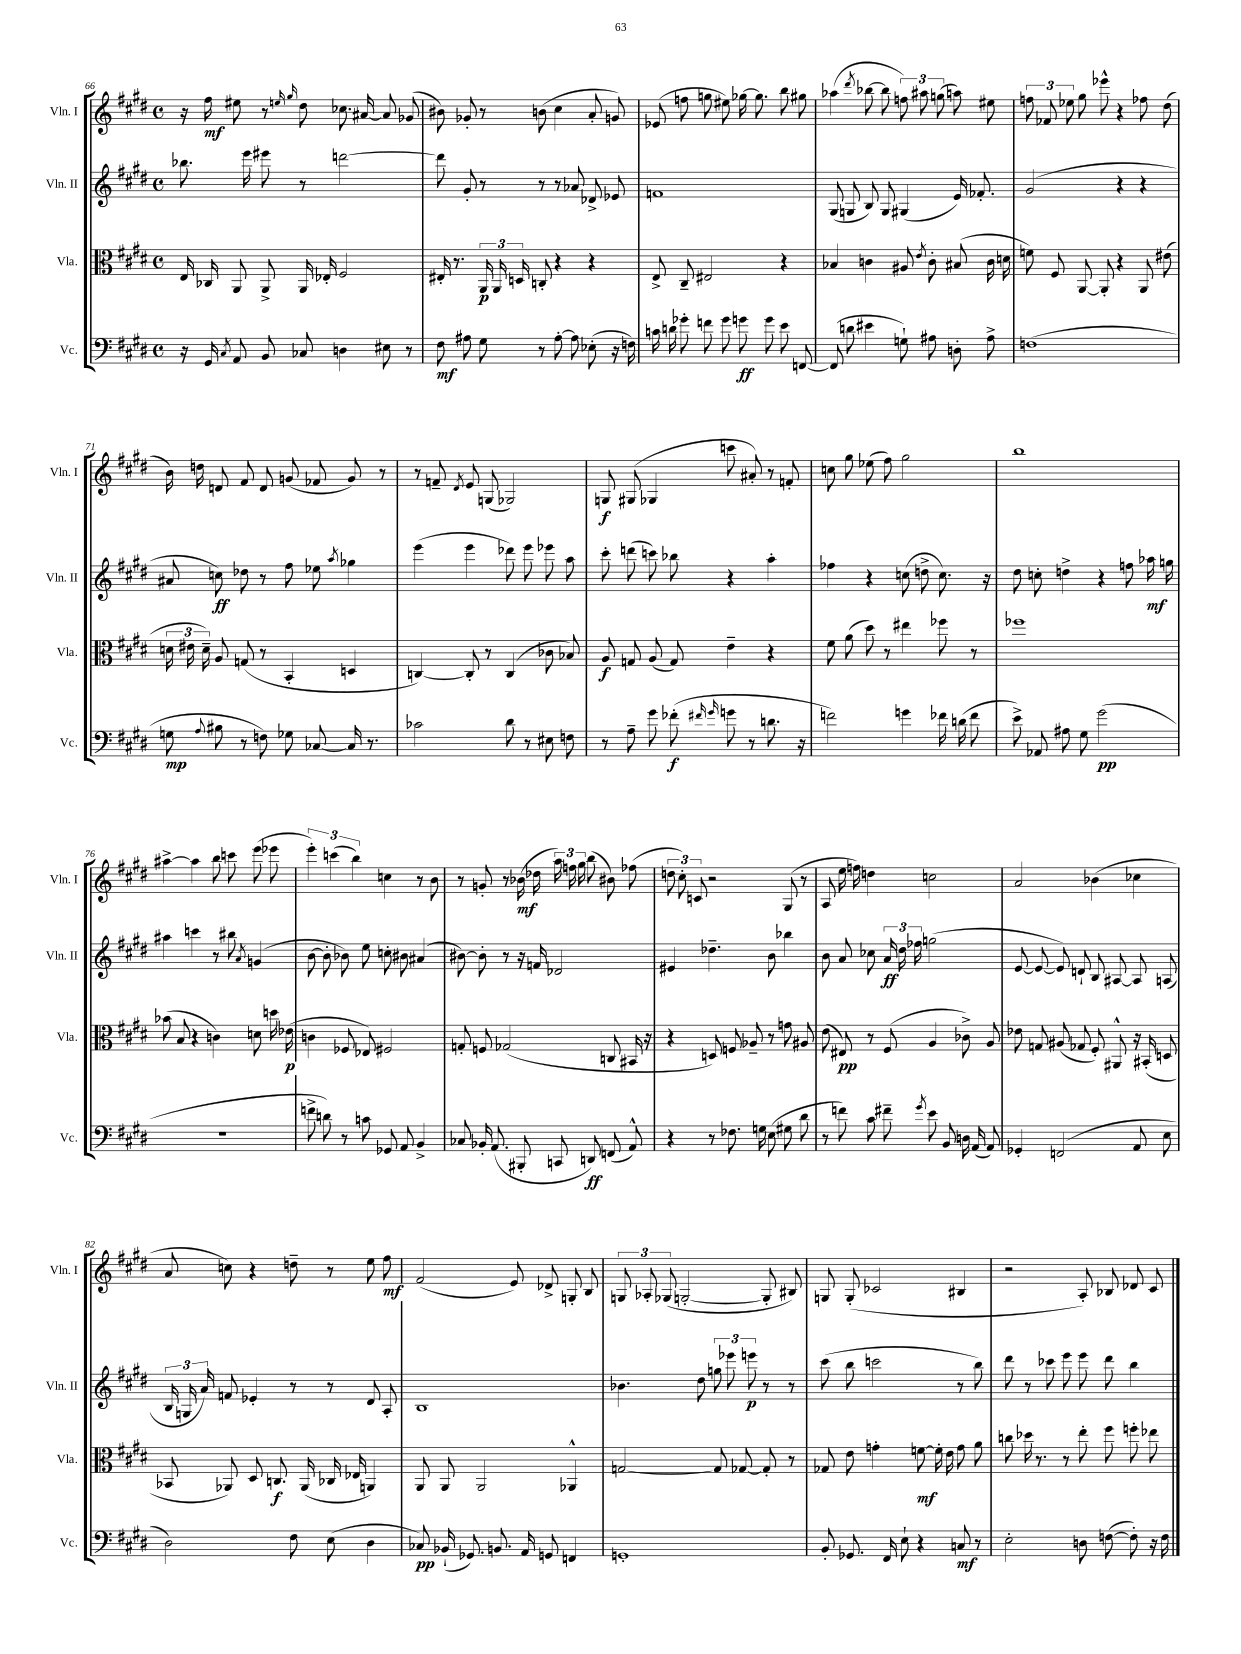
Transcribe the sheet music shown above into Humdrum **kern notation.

**kern	**dynam	**kern	**dynam	**kern	**dynam	**kern	**dynam
*part4	*part4	*part3	*part3	*part2	*part2	*part1	*part1
*staff4	*staff4	*staff3	*staff3	*staff2	*staff2	*staff1	*staff1
*I"Vc.	*	*I"Vla.	*	*I"Vln. II	*	*I"Vln. I	*
*I'Vc.	*	*I'Vla.	*	*I'Vln. II	*	*I'Vln. I	*
*clefF4	*	*clefC3	*	*clefG2	*	*clefG2	*
*k[f#c#g#d#]	*	*k[f#c#g#d#]	*	*k[f#c#g#d#]	*	*k[f#c#g#d#]	*
*M4/4	*	*M4/4	*	*M4/4	*	*M4/4	*
*met(c)	*	*met(c)	*	*met(c)	*	*met(c)	*
=66	=66	=66	=66	=66	=66	=66	=66
16r	.	16E/	.	8.bb-X\	.	16r	.
16GG#/	.	16C-X/	.	.	.	16ff#\	mf
8qC#/	.	.	.	.	.	.	.
8AA/	.	8AA/	.	.	.	8ee#X\	.
.	.	.	.	16eee\	.	.	.
8BB/	.	8AA^/	.	8eee#X\	.	8r	.
.	.	.	.	.	.	16qqeen/	.
.	.	.	.	.	.	16qqgg#/	.
8C-X/	.	16AA/	.	8r	.	8dd#\	.
.	.	16E-X'/	.	.	.	.	.
4Dn\	.	2F#/	.	[2dddn\	.	8.cc-X\	.
.	.	.	.	.	.	[16a#X/	.
8E#X\	.	.	.	.	.	8a#/]	.
8r	.	.	.	.	.	(8g-X/	.
=67	=67	=67	=67	=67	=67	=67	=67
8F#\	mf	16E#X'/	.	8ddd\]	.	8b#X\)	.
.	.	8.r	.	.	.	.	.
8A#X\	.	.	.	8g#'/	.	8g-X'/	.
8G#\	.	24AA/	p	8r	.	8r	.
.	.	24AA/	.	.	.	.	.
.	.	24Dn/	.	.	.	.	.
8r	.	8Cn'/	.	8r	.	(8bn\	.
[8A#'\	.	4r	.	8r	.	4cc#\	.
8A#\]	.	.	.	8a-X/	.	.	.
(8E-X'\	.	4r	.	8d-X^/	.	8a'/	.
16r	.	.	.	8e-X/	.	8gn/)	.
16Fn\)	.	.	.	.	.	.	.
=68	=68	=68	=68	=68	=68	=68	=68
16cn\	.	8E^/	.	1fn	.	(8e-X/	.
16dn\	.	.	.	.	.	.	.
8g-X'\	.	8C#~/	.	.	.	8ffn\	.
8fn\	.	2E#X/	.	.	.	8ggn\	.
8g-\	.	.	.	.	.	8ee#X\)	.
8gn\	ff	.	.	.	.	[16gg-X\	.
.	.	.	.	.	.	8.gg-\]	.
8g\	.	.	.	.	.	.	.
8e\	.	4r	.	.	.	8bb\	.
[8FFn/	.	.	.	.	.	8gg#X\	.
=69	=69	=69	=69	=69	=69	=69	=69
(8FF/]	.	4B-X/	.	(8G#/	.	(4aa-X\	.
8dn\	.	.	.	8Gn/	.	.	.
.	.	.	.	.	.	8qddd#/	.
4e#X\	.	4cn\	.	8B/)	.	[8bb-X\	.
.	.	.	.	8G/	.	8bb-\]	.
8Gn`\)	.	8A#X/	.	(4G#X/	.	12ffn\)	.
.	.	.	.	.	.	12aa#X\	.
.	.	8qe/	.	.	.	.	.
8A#X\	.	8c'\	.	.	.	.	.
.	.	.	.	.	.	(12ggn\	.
8Dn'\	.	(8B#X/	.	16e/)	.	8aan\)	.
.	.	.	.	8.f-X'/	.	.	.
8A#^\	.	16c\	.	.	.	8ee#X\	.
.	.	16dn\	.	.	.	.	.
=70	=70	=70	=70	=70	=70	=70	=70
(1Fn	.	8fn\)	.	(2g#/	.	12ffn\	.
.	.	.	.	.	.	12f-X/	.
.	.	8F#/	.	.	.	.	.
.	.	.	.	.	.	12ee-X\	.
.	.	[8AA/	.	.	.	8gg#\	.
.	.	8AA'/]	.	.	.	8eee-X^^\	.
.	.	4r	.	4r	.	4r	.
.	.	8AA/	.	4r	.	8ff-X\	.
.	.	(8e#X\	.	.	.	(8dd#\	.
!!LO:LB:g=z
=71	=71	=71	=71	=71	=71	=71	=71
8Gn\	mp	24dn\	.	8a#X/	.	16b\)	.
.	.	24e#X\	.	.	.	.	.
.	.	.	.	.	.	16ddn\	.
.	.	24d~\)	.	.	.	.	.
8qqA/	.	.	.	.	.	.	.
8B#X\	.	8A/	.	8ccn\)	ff	8dn/	.
8r	.	(8Gn/	.	8dd-X\	.	8f#/	.
8Fn\)	.	8r	.	8r	.	8d/	.
8G-X\	.	4BB'/	.	8ff#\	.	(8gn/	.
[8C-X/	.	.	.	8ee-X\	.	8f-X/	.
.	.	.	.	8qaa/	.	.	.
16C-/]	.	4Dn/	.	4gg-X\	.	8g/)	.
8.r	.	.	.	.	.	.	.
.	.	.	.	.	.	8r	.
=72	=72	=72	=72	=72	=72	=72	=72
2c-X\	.	[4Cn/)	.	(4eee\	.	8r	.
.	.	.	.	.	.	8fn~/	.
.	.	.	.	.	.	8qd#/	.
.	.	8C'/]	.	4eee\	.	8e/	.
.	.	8r	.	.	.	(8Gn/	.
8d#\	.	(4C/	.	8ddd-X\)	.	2G-X/)	.
8r	.	.	.	8eee\	.	.	.
8E#X\	.	8c-X\	.	8eee-X\	.	.	.
8Fn\	.	8B-X/)	.	8aa\	.	.	.
=73	=73	=73	=73	=73	=73	=73	=73
8r	.	8A/	f	8ccc#'\	.	8Gn/	f
8A~\	.	8Gn/	.	(8dddn\	.	(8G#X/	.
8g#\	.	(8A/	.	8cccn\)	.	4G-X/	.
(8f-X'\	f	8G/)	.	8bb-X\	.	.	.
16qqf#X/	.	.	.	.	.	.	.
16qqg#/	.	.	.	.	.	.	.
8gn\	.	4e~\	.	4r	.	8cccn\	.
8r	.	.	.	.	.	8a#X'/)	.
8.dn\	.	4r	.	4aa'\	.	8r	.
.	.	.	.	.	.	8fn'/	.
16r	.	.	.	.	.	.	.
=74	=74	=74	=74	=74	=74	=74	=74
2fn\)	.	8f#\	.	4ff-X\	.	8ccn\	.
.	.	(8a\	.	.	.	8gg#\	.
.	.	8dd#\)	.	4r	.	(8ee-X\	.
.	.	8r	.	.	.	8ff#\)	.
4gn\	.	4ee#X\	.	(8ccn\	.	2gg#\	.
.	.	.	.	8ddn^\	.	.	.
16f-X\	.	8ff-X\	.	8.cc\)	.	.	.
(16dn\	.	.	.	.	.	.	.
8f-\	.	8r	.	.	.	.	.
.	.	.	.	16r	.	.	.
=75	=75	=75	=75	=75	=75	=75	=75
8e^\)	.	1ff-X	.	8dd#\	.	1bb	.
8AA-X/	.	.	.	8ccn'\	.	.	.
8A#X\	.	.	.	4ddn^\	.	.	.
8G#\	.	.	.	.	.	.	.
(2g#\	pp	.	.	4r	.	.	.
.	.	.	.	8ffn\	.	.	.
.	.	.	.	16aa-X\	mf	.	.
.	.	.	.	16ggn\	.	.	.
!!LO:LB:g=z
=76	=76	=76	=76	=76	=76	=76	=76
1r	.	(8b-X\	.	4aa#X\	.	[4aa#X^\	.
.	.	8B/	.	.	.	.	.
.	.	4r	.	4cccn\	.	4aa#\]	.
.	.	4cn\)	.	8r	.	8bb\	.
.	.	.	.	8bb#X\	.	8cccn\	.
.	.	.	.	8qa/	.	.	.
.	.	8dn\	.	(4gn/	.	(8eee\	.
.	.	16ddn\	.	.	.	8eee-X\	.
.	.	(16e-X\	p	.	.	.	.
=77	=77	=77	=77	=77	=77	=77	=77
8fn^\	.	4cn\	.	[8b\	.	6eee'\)	.
8dn\)	.	.	.	8b'\]	.	.	.
.	.	.	.	.	.	(6cccn\	.
8r	.	8F-X/	.	8b-X\)	.	.	.
.	.	.	.	.	.	6bb\)	.
8cn\	.	8E-X/)	.	8ee\	.	.	.
8GG-X/	.	2F#X/	.	8ccn'\	.	4ccn\	.
8AA/	.	.	.	8b#X\	.	.	.
4BB^/	.	.	.	(4a#X/	.	8r	.
.	.	.	.	.	.	8b\	.
=78	=78	=78	=78	=78	=78	=78	=78
8C-X/	.	8Gn'/	.	[8b#X\)	.	8r	.
16BB-X'/	.	8Fn/	.	8b#'\]	.	8gn'/	.
(8.AA/	.	.	.	.	.	.	.
.	.	(2G-X/	.	8r	.	8r	.
8BBB#X'/	.	.	.	16r	.	(16b-X\	mf
.	.	.	.	16fn/	.	16dd-X\	.
8CCn/	.	.	.	2d-X/	.	24aa\)	.
.	.	.	.	.	.	24ffn\	.
.	.	.	.	.	.	24gg#\	.
8DDn/)	ff	.	.	.	.	(8bb\	.
(8FFn/	.	8Cn/	.	.	.	8b#X\)	.
8AA^^/)	.	16BB#X/	.	.	.	(8ff-X\	.
.	.	16r	.	.	.	.	.
=79	=79	=79	=79	=79	=79	=79	=79
4r	.	4r	.	4e#X/	.	12ddn\	.
.	.	.	.	.	.	12cc#'\)	.
.	.	.	.	.	.	12cn/	.
8r	.	8Dn/)	.	4.dd-X~\	.	2r	.
8.F-X\	.	8Fn/	.	.	.	.	.
.	.	8A-X~/	.	.	.	.	.
16Gn\	.	.	.	.	.	.	.
(8E\	.	8r	.	8b\	.	.	.
8G#X\	.	8gn\	.	4bb-X\	.	(8G#/	.
8d#\	.	8A#X/	.	.	.	8r	.
=80	=80	=80	=80	=80	=80	=80	=80
8r	.	(8e\	.	8b\	.	8A/	.
8fn\)	.	8E#X/)	pp	8a/	.	16ee\	.
.	.	.	.	.	.	16ffn\)	.
8c#\	.	8r	.	8cc-X\	.	4ddn\	.
8f#X~\	.	(8F#/	.	24a/	ff	.	.
.	.	.	.	24dd#\	.	.	.
.	.	.	.	24ff-X\	.	.	.
8qg#/	.	.	.	.	.	.	.
8e\	.	4A/	.	(2ggn\	.	2ccn\	.
8BB/	.	.	.	.	.	.	.
16Dn\	.	8c-X^\)	.	.	.	.	.
(16AA/	.	.	.	.	.	.	.
8AA/)	.	8A/	.	.	.	.	.
=81	=81	=81	=81	=81	=81	=81	=81
4GG-X'/	.	8e-X\	.	[8e/	.	2a/	.
.	.	8Gn/	.	8e/_	.	.	.
(2FFn/	.	(8A#X/	.	8e/])	.	.	.
.	.	8G-X/	.	8dn`/	.	.	.
.	.	8F#'/)	.	8B/	.	(4b-X\	.
.	.	8AA#X^^/	.	[8A#X/	.	.	.
8AA/	.	16r	.	8A#/]	.	4cc-X\	.
.	.	(16BB#X'/	.	.	.	.	.
8E\	.	8Dn/	.	(8An/	.	.	.
!!LO:LB:g=z
=82	=82	=82	=82	=82	=82	=82	=82
2D#\)	.	8BB-X/	.	24B/	.	8a/	.
.	.	.	.	24Gn/	.	.	.
.	.	.	.	24a/)	.	.	.
.	.	8AA-X/)	.	8fn/	.	8ccn\)	.
.	.	8D#/	.	4e-X'/	.	4r	.
.	.	8.Cn/	f	.	.	.	.
8F#\	.	.	.	8r	.	8ddn~\	.
.	.	(16AA-/	.	.	.	.	.
(8E\	.	16C-X/	.	8r	.	8r	.
.	.	16E-X/	.	.	.	.	.
4D#\	.	4AAn/)	.	8d#/	.	8ee\	.
.	.	.	.	8A'/	.	8ff#\	mf
=83	=83	=83	=83	=83	=83	=83	=83
8C-X/)	pp	8AA/	.	1B	.	(2f#/	.
(16BB-X`/	.	8AA/	.	.	.	.	.
8.GG-X/)	.	.	.	.	.	.	.
.	.	2AA/	.	.	.	.	.
8.BBn/	.	.	.	.	.	.	.
.	.	.	.	.	.	8e/)	.
16AA/	.	.	.	.	.	.	.
8GGn/	.	.	.	.	.	8d-X^/	.
4FFn/	.	4AA-X^^/	.	.	.	8Gn'/	.
.	.	.	.	.	.	8B/	.
=84	=84	=84	=84	=84	=84	=84	=84
1GGn'	.	[2Gn/	.	4.b-X\	.	12Gn/	.
.	.	.	.	.	.	12A-X'/	.
.	.	.	.	.	.	(12G-X/	.
.	.	.	.	.	.	[2Gn'/	.
.	.	.	.	8dd#\	.	.	.
.	.	8G/]	.	12ggn\	.	.	.
.	.	.	.	12eee-X\	.	.	.
.	.	[8G-X/	.	.	.	.	.
.	.	.	.	12eeen\	p	.	.
.	.	8G-'/]	.	8r	.	8G'/]	.
.	.	8r	.	8r	.	8B#X/)	.
=85	=85	=85	=85	=85	=85	=85	=85
8BB'/	.	8G-X/	.	(8ccc#\	.	8Gn/	.
8.GG-X/	.	8e\	.	8bb\	.	(8G'/	.
.	.	4gn'\	.	2cccn\	.	2c-X/	.
16FF#/	.	.	.	.	.	.	.
8E`\	.	.	.	.	.	.	.
4r	.	[8fn\	mf	.	.	.	.
.	.	16f'\]	.	.	.	.	.
.	.	16e\	.	.	.	.	.
8Cn/	mf	8g\	.	8r	.	4B#X/	.
8r	.	8a\	.	8bb\)	.	.	.
=86	=86	=86	=86	=86	=86	=86	=86
2E'\	.	8ccn\	.	8ddd#\	.	2r	.
.	.	16dd-X\	.	8r	.	.	.
.	.	8.r	.	.	.	.	.
.	.	.	.	8ccc-X\	.	.	.
.	.	8r	.	8eee\	.	.	.
8Dn\	.	8ee'\	.	8eee\	.	8A'/)	.
([8Fn\	.	8ff#\	.	8ddd#\	.	8B-X/	.
8F'\])	.	8ffn'\	.	4bb\	.	8d-X/	.
16r	.	8ee-X\	.	.	.	8c#/	.
16F\	.	.	.	.	.	.	.
==	==	==	==	==	==	==	==
*-	*-	*-	*-	*-	*-	*-	*-
